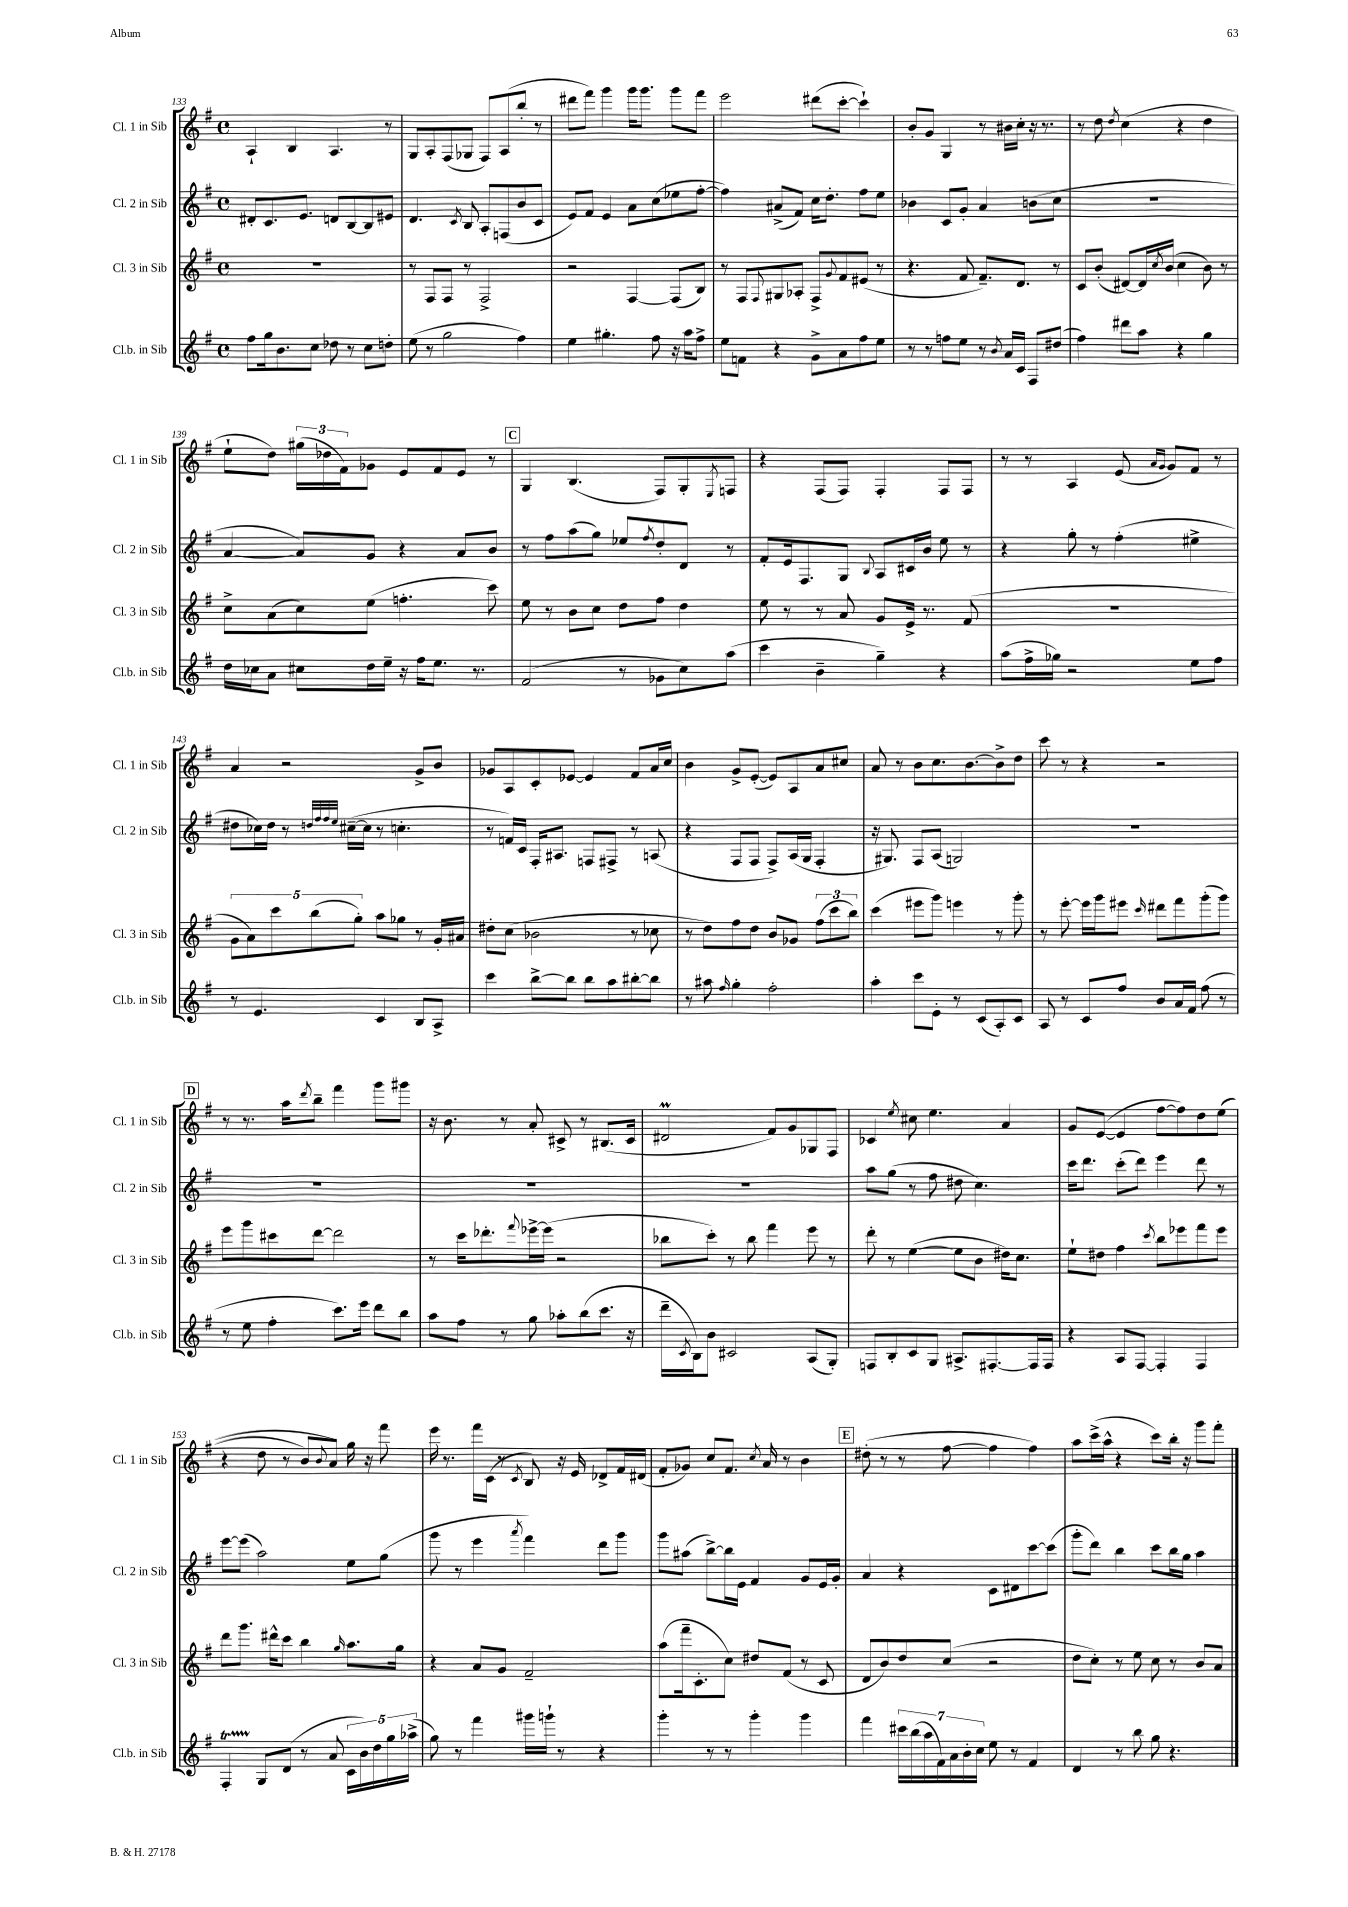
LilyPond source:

<<
\new StaffGroup <<
\new Staff = "s0" \with { instrumentName = "Cl. 1 in Sib" shortInstrumentName = "Cl. 1 in Sib" } {
    \clef treble \key g \major \defaultTimeSignature \time 4/4
    a4-! b4 a4. r8 |
    g8 a8-. fis8( ges8 fis8) a8( b''8-. r8 |
    dis'''8 fis'''8) g'''4 g'''16 g'''8. g'''8 fis'''8 |
    e'''2 dis'''8( c'''8~-. c'''4-!) |
    b'8-. g'8 g4 r8 bis'16 c''16-. r16 r8. |
    r8 d''8 \acciaccatura { d''8 } c''4( r4 d''4 |
    e''8-! d''8) \tuplet 3/2 { gis''16( des''16 fis'16) } ges'8 e'8 fis'8 e'8 r8 |
    \mark \markup { \box "C" } g4 b4.( fis8) g8-. \acciaccatura { e8 } f8 |
    r4 fis8( fis8) fis4-. fis8 fis8 |
    r8 r8 a4 e'8( \grace { a'16 g'16 } g'8) fis'8 r8 |
    a'4 r2 g'8-> b'8 |
    ges'8 a8 c'8-. ees'8~ ees'4 fis'8 a'16 c''16 |
    b'4 g'8-> e'8~-.( e'8) a8 a'8 cis''8 |
    a'8 r8 b'8 c''8. b'8.~ b'8-> d''8 |
    c'''8 r8 r4 r2 |
    \mark \markup { \box "D" } r8 r8. a''16 \acciaccatura { d'''8 } b''8-- fis'''4 g'''8 gis'''8 |
    r16 b'8. r8 a'8-. cis'8-> r8 bis8.( cis'16 |
    dis'2\prall fis'8) g'8 ges8 fis8 |
    ces'4 \acciaccatura { e''8 } cis''8 e''4. a'4 |
    g'8 e'8~( e'4 fis''8~ fis''8) d''8 e''8(\( |
    r4 d''8 r8 b'8) \appoggiatura { b'8 } a'8\) g''16 r16 fis'''8 |
    e'''16 r8. fis'''16 c'16( r8 \acciaccatura { c'8 } b8) r16 e'16 des'8-> fis'16 dis'16( |
    fis'8-. ges'8) c''8 fis'8. \acciaccatura { c''8 } a'16 r8 b'4 |
    \mark \markup { \box "E" } dis''8-.( r8 r8 fis''8~ fis''4 fis''4) |
    a''8 c'''16->( a''16-^ r4 c'''8) b''16-. r16 g'''8 fis'''8-. \bar "|." |
}
\new Staff = "s1" \with { instrumentName = "Cl. 2 in Sib" shortInstrumentName = "Cl. 2 in Sib" } {
    \clef treble \key g \major \defaultTimeSignature \time 4/4
    dis'8-. c'8. e'8. d'8 b8~ b8 eis'8 |
    d'4. \acciaccatura { c'8 } b8 a8-. f8( b'8 c'8 |
    e'8) fis'8 e'4 a'8 c''8( ees''8 fis''8~-. |
    fis''4) ais'8->( fis'8) c''16 d''8.-. fis''8 e''8 |
    bes'4 c'8 g'8-. a'4 b'8( c''8 |
    R1 |
    a'4~ a'8) g'8 r4 a'8 b'8 |
    \mark \markup { \box "C" } r8 fis''8 a''8( g''8) ees''8 \acciaccatura { fis''8 } d''8-. d'8 r8 |
    fis'8-. e'16 fis8. g8 \appoggiatura { b8 } a8 cis'16 b'16 e''8 r8 |
    r4 g''8-. r8 fis''4-.( eis''4-> |
    dis''8 ces''16) dis''16 r8 \grace { d''32 fis''32 fis''32 e''32 } cis''16~--( cis''16 r8 c''4.-. |
    r8 f'16) c'16 fis16-. ais8. f8 fis8-> r8 a8( |
    r4 fis8 fis8 fis8->) a16( g16 fis4-. |
    r16 gis8.) fis8 a8( g2) |
    R1 |
    \mark \markup { \box "D" } R1 |
    R1 |
    R1 |
    a''8 g''8( r8 fis''8 dis''8 c''4.) |
    c'''16 d'''8. c'''8-.( d'''8) e'''4 d'''8 r8 |
    e'''8~ e'''8( a''2) e''8 g''8( |
    g'''8 r8 e'''4 \acciaccatura { a'''8 } fis'''4) d'''8 g'''8 |
    g'''8 ais''8( b''8~->) b''16 e'16 fis'4 g'8 e'16 g'16-. |
    \mark \markup { \box "E" } a'4 r4 c'8 dis'8 c'''8~ c'''8( |
    g'''8-. d'''8) b''4 c'''8 b''16 g''16 a''4 \bar "|." |
}
\new Staff = "s2" \with { instrumentName = "Cl. 3 in Sib" shortInstrumentName = "Cl. 3 in Sib" } {
    \clef treble \key g \major \defaultTimeSignature \time 4/4
    R1 |
    r8 fis8 fis8 r8 fis2-> |
    r2 fis4~ fis8( b8) |
    r8 fis8 \appoggiatura { fis8 } gis8 aes8-. fis8-> \appoggiatura { g'8 } fis'8 eis'8( r8 |
    r4. fis'8 fis'8.--) d'8. r8 |
    c'8 b'8-.( dis'8~) dis'16 \acciaccatura { c''8 } b'16( c''4 b'8) r8 |
    c''8-> a'8( c''8) e''8( f''4.-. c'''8) |
    \mark \markup { \box "C" } e''8 r8 b'8 c''8 d''8 fis''8 d''4 |
    e''8 r8 r8 a'8 g'8 e'16-> r8. fis'8( |
    R1 |
    \tuplet 5/4 { g'8 a'8) c'''8 b''8( g''8-.) } a''8 ges''8 r8 g'16-. ais'16 |
    dis''8-. c''8( bes'2 r8 ces''8 |
    r8 d''8) fis''8 d''8 b'8 ges'8 \tuplet 3/2 { fis''8( c'''8 b''8) } |
    c'''4( eis'''8 g'''8) e'''4 r8 g'''8-. |
    r8 e'''8~-. e'''16 g'''16 eis'''8 \grace { c'''16 } dis'''8 fis'''8 g'''8-.( g'''8) |
    \mark \markup { \box "D" } e'''8 g'''8 cis'''8 d'''8~ d'''2 |
    r8 c'''16 des'''8.-. \appoggiatura { fis'''8 } ees'''16~-> ees'''16( r2 |
    bes''8 c'''8-.) r8 bes''8 fis'''4 e'''8 r8 |
    d'''8-. r8 e''4~( e''8 b'8 dis''16) c''8. |
    e''8-! dis''8 fis''4 \acciaccatura { c'''8 } b''8 ees'''8 fis'''8 ees'''8 |
    d'''8 g'''8. dis'''16-^ c'''8 b''4 \grace { g''16 } a''8. g''16 |
    r4 a'8 g'8 fis'2-- |
    a''8( fis'''16-- c'8.-. c''8) dis''8 fis'8( r8 c'8 |
    \mark \markup { \box "E" } d'8 b'8) d''8 c''8( r2 |
    d''8 c''8-.) r8 e''8 c''8 r8 b'8 a'8 \bar "|." |
}
\new Staff = "s3" \with { instrumentName = "Cl.b. in Sib" shortInstrumentName = "Cl.b. in Sib" } {
    \clef treble \key g \major \defaultTimeSignature \time 4/4
    fis''8 g''16 b'8. c''8 des''8 r8 c''8 d''8-. |
    e''8( r8 g''2 fis''4) |
    e''4 gis''4.-. fis''8 r16 a''16 fis''8-> |
    e''8 f'8 r4 g'8-> a'8 fis''8 e''8 |
    r8 r8 f''8 e''8 r8 \acciaccatura { b'8 } a'16 c'16 fis8 dis''8( |
    fis''4) dis'''8 a''8 r4 g''4 |
    d''16 ces''16 a'8 cis''8 d''16 e''16-- r16 fis''16 e''8. r8. |
    \mark \markup { \box "C" } fis'2( r8 ges'8 c''8) a''8( |
    c'''4 b'4-- g''4--) r4 |
    a''8( fis''16-> ges''16) r2 e''8 fis''8 |
    r8 e'4. c'4 b8 a8-> |
    c'''4 b''8~-> b''8 b''8 a''8 bis''8~-. bis''8 |
    r8 ais''8 \grace { fis''16 } g''4-. fis''2-. |
    a''4-. c'''8 e'8-. r8 c'8( a8-.) c'8 |
    a8 r8 c'8 fis''8 b'8 a'16 fis'16 fis''8( r8 |
    \mark \markup { \box "D" } r8 e''8 fis''4-. c'''8.) e'''16 d'''8 b''8 |
    a''8 fis''8 r8 g''8 aes''8-. b''8( c'''8. r16 |
    d'''16-- \acciaccatura { c'8 } b16) b'8 cis'2 a8( g8-.) |
    f8 b8-. c'8 g8 ais8.-> fis8.~-. fis16 fis16 |
    r4 a8 fis8~ fis4-. fis4 |
    fis4-.\startTrillSpan g8\stopTrillSpan d'8( r8 a'8 \tuplet 5/4 { c'16 b'16) d''16 g''16 aes''16->( } |
    g''8) r8 fis'''4 gis'''16 g'''16-! r8 r4 |
    g'''4-. r8 r8 g'''4-. g'''4 |
    \mark \markup { \box "E" } fis'''4 \tuplet 7/4 { cis'''16 b''16( a''16 fis'16) a'16 b'16-. c''16 } e''8 r8 fis'4 |
    d'4 r8 b''8 g''8 r4. \bar "|." |
}
>>
>>
\layout { \context { \Score currentBarNumber = #133 } }
